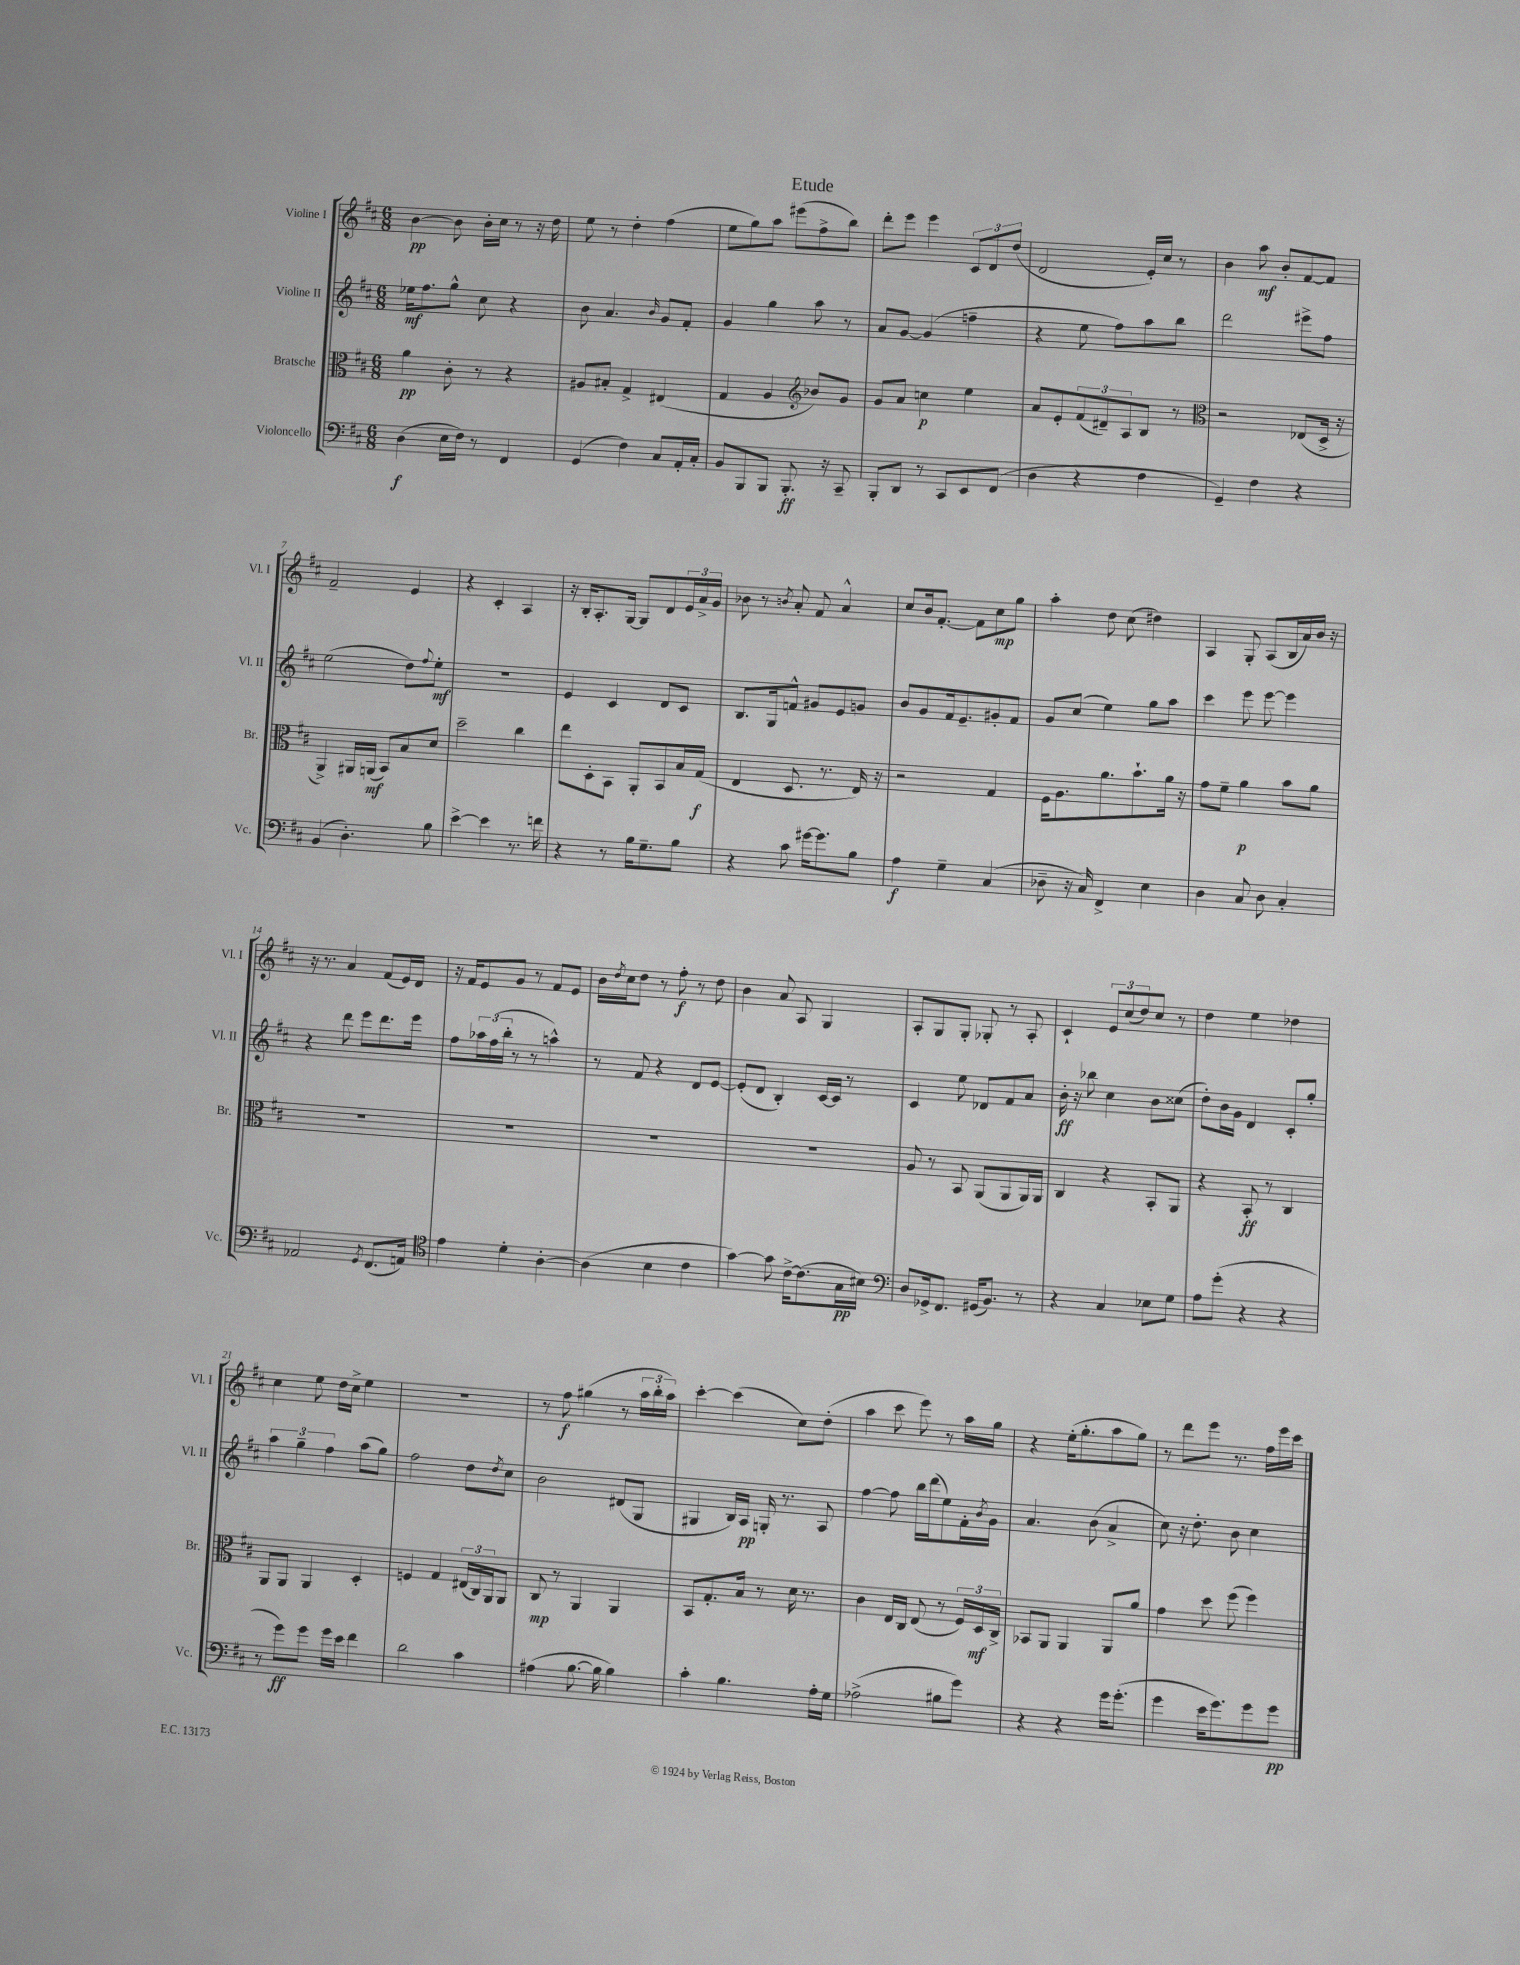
\header { title = "Etude" }
<<
\new StaffGroup <<
\new Staff = "s0" \with { instrumentName = "Violine I" shortInstrumentName = "Vl. I" } {
    \clef treble \key d \major \numericTimeSignature \time 6/8
    b'4~\pp b'8 b'16-. cis''16 r8 r16 d''16 |
    e''8 r8 d''4-. fis''4( |
    e''8 g''8) a''8 eis'''8( fis''8-> b''8) |
    d'''8-. e'''8 e'''4 \tuplet 3/2 { cis'8 d'8 d''8( } |
    d'2 e'16-.) cis''16 r8 |
    b'4 a''8\mf b'8-. fis'8~ fis'8 |
    fis'2-- e'4 |
    r4 cis'4-. a4 |
    r16 b16-. a8.-. g16~ g8 d'8 \tuplet 3/2 { e'16 a'16-> g'16 } |
    bes'8 r8 \acciaccatura { b'8 } a'8-. fis'8 a'4-^ |
    cis''8 b'16 fis'8.~-. fis'8 cis''8\mp g''8 |
    a''4-. d''8 cis''8( dis''4) |
    a4 g8-. a8( b16 a'16) b'16 r16 |
    r16 r8. a'4 fis'8( e'16) d'16 |
    r16 fis'16 e'8 g'8 r8 fis'8 e'8 |
    b'16 \acciaccatura { d''8 } cis''16 d''8 r8 fis''8-.\f r8 d''8 |
    b'4 a'8 a8 g4 |
    a8-. g8 g8-. ges8-. r8 a8-. |
    cis'4-! \tuplet 3/2 { e'8 cis''8( d''8) } cis''8 r8 |
    d''4 e''4 des''4 |
    cis''4 e''8 d''16 cis''16-> e''4 |
    R2. |
    r8 fis''8\f gis''4( r8 \tuplet 3/2 { a''16 b''16-. a''16) } |
    cis'''4~-. cis'''4( cis''8) d''8-.( |
    a''4 cis'''8 e'''8) r8 a''16 g''16 |
    r4 e''16-.( g''8.-. a''8 g''8) |
    r8 d'''8 e'''8 r8. fis''16 e'''16 cis'''16 \bar "|." |
}
\new Staff = "s1" \with { instrumentName = "Violine II" shortInstrumentName = "Vl. II" } {
    \clef treble \key d \major \numericTimeSignature \time 6/8
    ees''16\mf fis''8. g''8-^ cis''8 r4 |
    b'8 a'4. \grace { b'16 } g'8 fis'8-. |
    g'4 g''4 a''8 r8 |
    a'8 g'8~ g'4( f''4-- |
    r4 e''8 fis''8) a''8 b''8 |
    d'''2 eis'''8-> fis''8 |
    e''2( d''8) \appoggiatura { fis''8 } e''8-.\mf |
    R2. |
    e'4 cis'4 d'8 cis'8 |
    b8. g16 f'8-^ gis'8 e'8 g'8 |
    b'8 g'8 fis'16 e'8.-- gis'8-. fis'8 |
    g'8 cis''8( e''4) g''8 a''8 |
    cis'''4 e'''8 e'''8~ e'''4 |
    r4 d'''8 e'''8 d'''8. e'''16 |
    fis''8 \tuplet 3/2 { aes''16 fis''16( b''16-. } r8 r8 a''4-^) |
    r8 fis'8 r4 d'8 e'8~ |
    e'8-.( d'8 b4-.) cis'16~ cis'16 r8 |
    cis'4 e''8 des'8 fis'8 a'8 |
    b'16-.\ff r16 bes''8 cis''4 b'8 cisis''8( |
    d''8-.) b'16 g'16 d'4 cis'8-. g''8-. |
    \tuplet 3/2 { a''4 g''4-- fis''4 } a''8( g''8) |
    fis''2 d''8 \acciaccatura { d''8 } cis''8 |
    b'2 dis'8( g8 |
    gis4 b16) a16\pp g16-. r8. a8 |
    fis''4~ fis''8 b''16 d'''16( e''8) fis'16-. \acciaccatura { b'8 } g'16 |
    a'4. b'8( a'4-> |
    cis''8) r16 d''8.-. b'8 cis''4 \bar "|." |
}
\new Staff = "s2" \with { instrumentName = "Bratsche" shortInstrumentName = "Br." } {
    \clef alto \key d \major \numericTimeSignature \time 6/8
    a'4\pp cis'8-. r8 r4 |
    ais8 bis8-. g4-> eis4( |
    g4 a4 \clef treble bes'8) g'8 |
    g'8 a'8 c''4\p e''4 |
    a'8 e'8-. \tuplet 3/2 { fis'8( dis'8--) a8 } b8 r8 |
    \clef alto r2 ees8( d16-> r16 |
    a,4->) ais,16 a,16\mf( b,8) b8 d'8 |
    d''2-- cis''4 |
    e''8 d8-. b,8 a,8-. b,8 b16 g16\f( |
    e4 d8. r8. e16) r16 |
    r2 g4 |
    fis16 a8. a'8. b'8.-! a'16 r16 |
    g'8 fis'8-- a'4\p b'8 a'8 |
    R2. |
    R2. |
    R2. |
    R2. |
    a8 r8 b,8 a,8( a,8 a,16) a,16 |
    cis4 r4 b,8-. a,8 |
    r4 b,8-.\ff r8 cis4 |
    a,8 a,8 a,4 d4-. |
    f4 g4 \tuplet 3/2 { eis16( cis16) a,16 } a,8 |
    cis8\mp r8 a,4 a,4 |
    b,8 g8.-. b16 r8 d'16 r8. |
    cis'4 e16 cis16 e8( r8 \tuplet 3/2 { fis16) d16\mf cis16-> } |
    bes,8 a,8 a,4 a,8 a'8 |
    g'4 d''8 fis''8( fis''4) \bar "|." |
}
\new Staff = "s3" \with { instrumentName = "Violoncello" shortInstrumentName = "Vc." } {
    \clef bass \key d \major \numericTimeSignature \time 6/8
    d4\f( e16 fis16) r8 fis,4 |
    g,4( fis4) cis8 a,16-. cis16-. |
    b,8 b,,8 b,,8 b,,8.-.\ff r16 cis,8-- |
    b,,8-. d,8 r8 cis,8 e,8 fis,8( |
    d4 r4 fis4 |
    g,4--) fis4 r4 |
    b,4( d4.-.) b8 |
    e'4~-> e'4 r8. f'16 |
    r4 r8 b16 g8.-- b8 |
    r4 cis'8 gis'16~ gis'8. b8 |
    a4\f g4-- cis4( |
    des8-- r16 cis16) fis,4-> e4 |
    d4 cis8 d8 cis4-. |
    aes,2 \acciaccatura { g,8 } fis,8.( a,16) |
    \clef tenor e'4 d'4-. a4~-. |
    a4( b4 cis'4 |
    g'4~) g'8 cis'16~-> cis'8.( g16\pp bis16) |
    \clef bass d8 ges,16-> fis,8. gis,16( b,8.) r8 |
    r4 cis4 ees8 g8 |
    a8 g'8-.( r4 r4 |
    r8 g'8\ff) g'8 g'16 e'16 fis'4 |
    d'2 cis'4 |
    ais4( b8.~ b16 b4) |
    cis'4-. b4. a16-. g16 |
    aes2->( bis8 g'8) |
    r4 r4 g'16 g'8.-.( |
    g'4 e'16 g'8.) g'8 g'8\pp \bar "|." |
}
>>
>>
